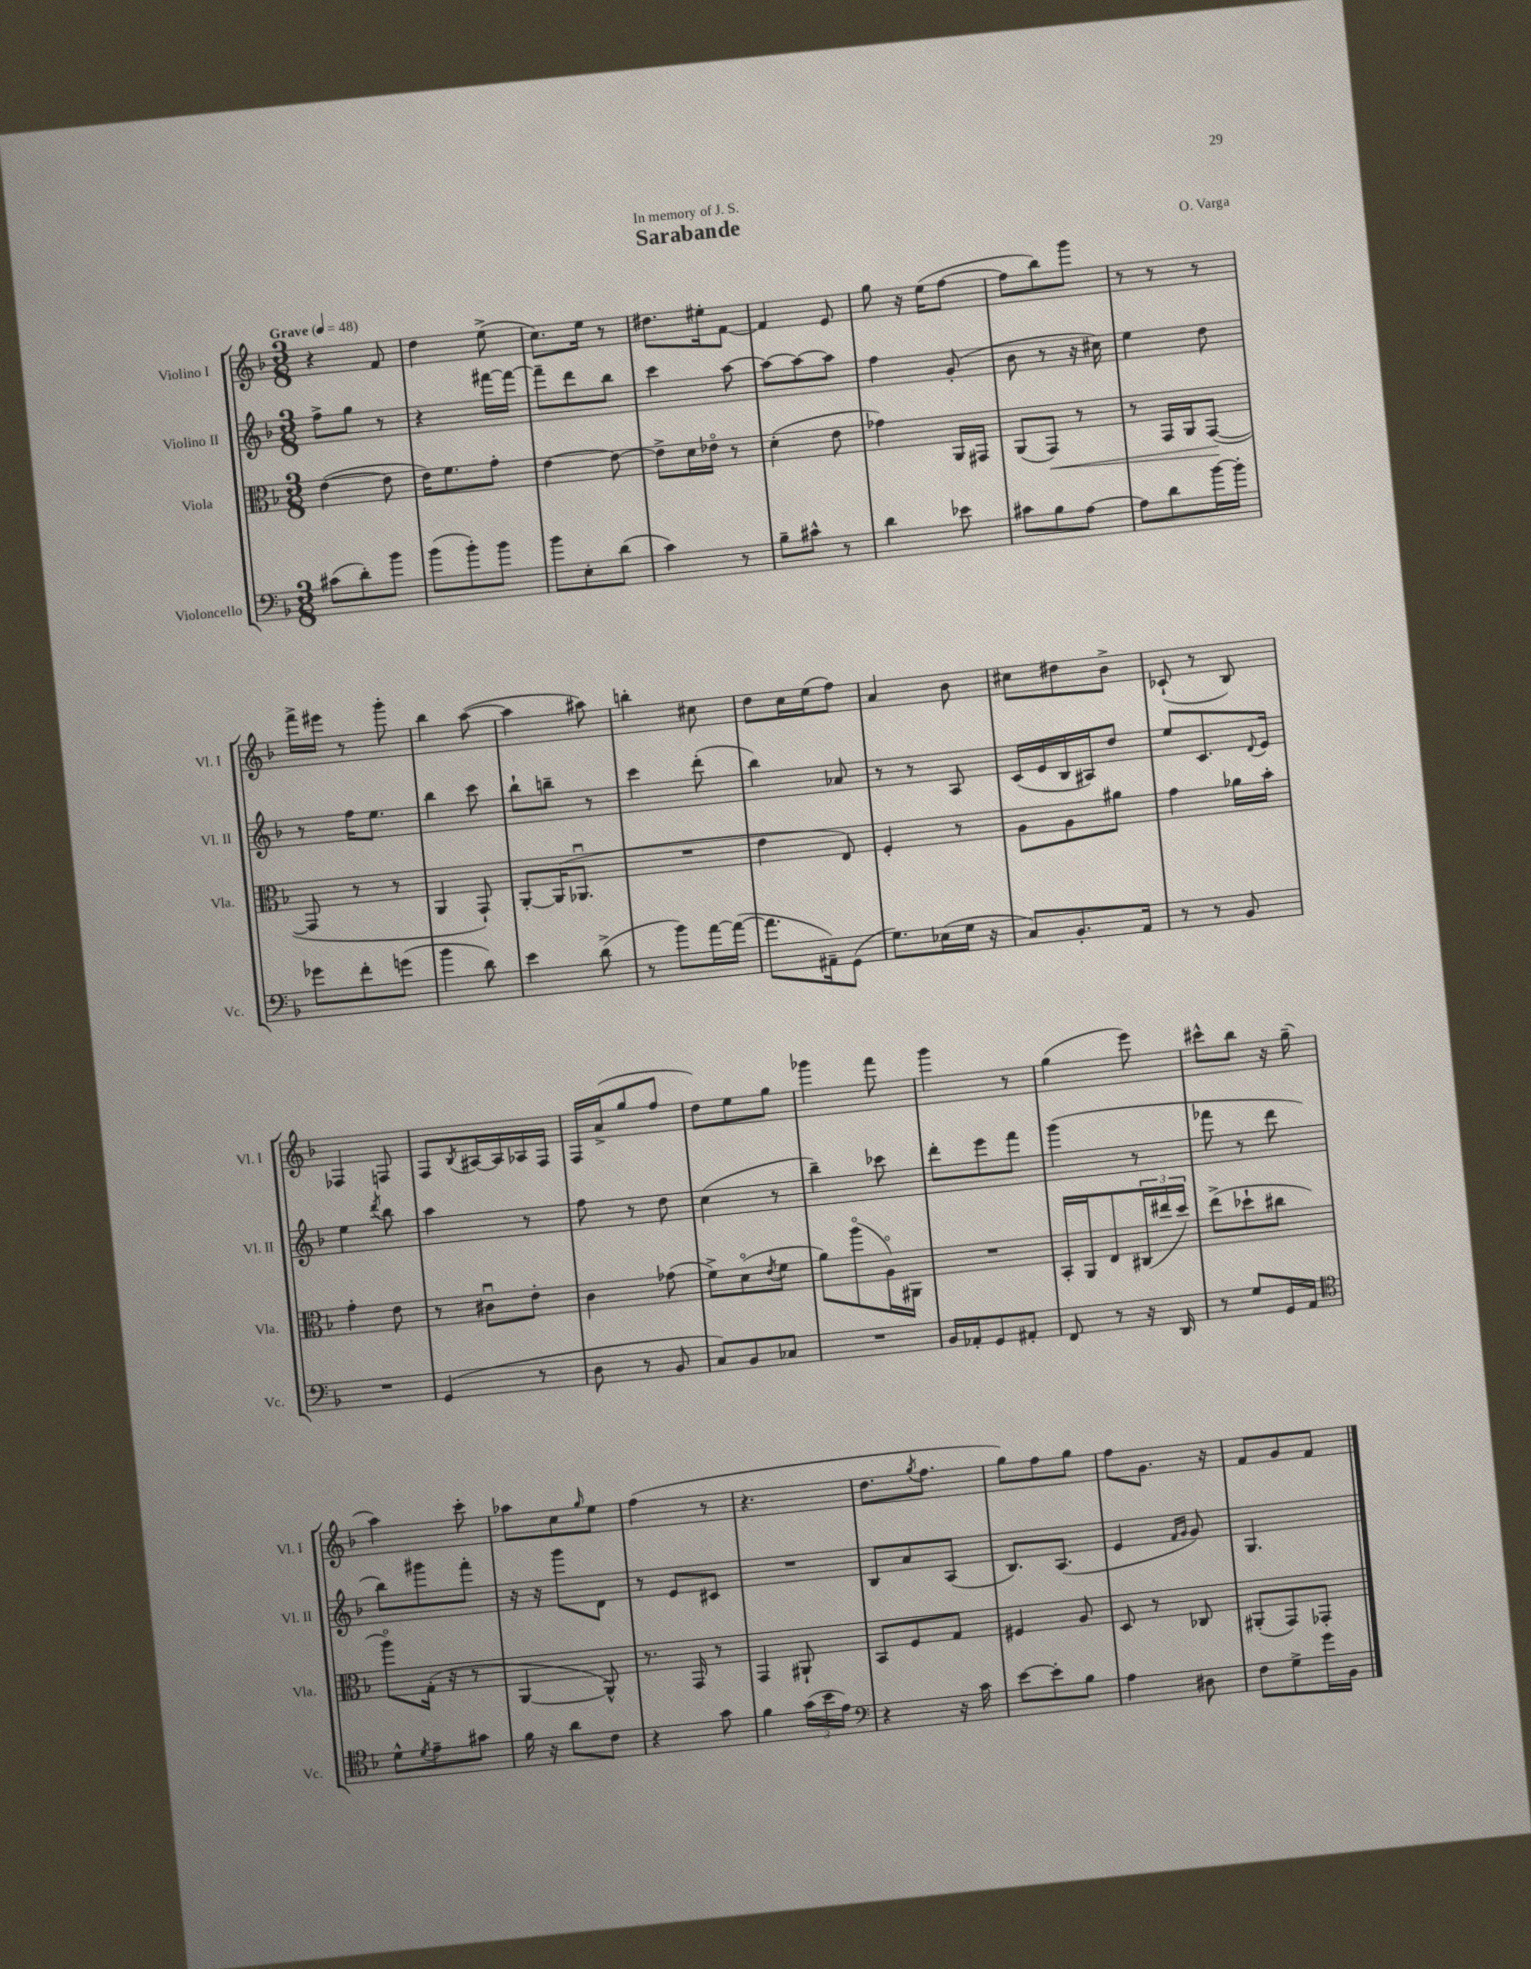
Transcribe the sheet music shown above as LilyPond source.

\header { title = "Sarabande" composer = "O. Varga" dedication = "In memory of J. S." }
<<
\new StaffGroup <<
\new Staff = "s0" \with { instrumentName = "Violino I" shortInstrumentName = "Vl. I" } {
    \clef treble \key f \major \numericTimeSignature \time 3/8 \tempo "Grave" 4 = 48
    r4 f'8 |
    d''4 e''8->( |
    c''8.) e''16 r8 |
    dis''8. eis''16-. f'8~ |
    f'4 e'8 |
    g''8 r16 e''16( f''8~ |
    f''8 bes''8) g'''8 |
    r8 r8 r8 |
    f'''16-> eis'''16 r8 g'''8-. |
    bes''4 a''8~( |
    a''4 ais''8) |
    b''4-. cis''8 |
    d''8 c''16 e''16( f''8) |
    a'4 bes'8 |
    cis''8 dis''8 bes'8-> |
    ces'8-!( r8 bes8) |
    fes4 f8 |
    f8 \acciaccatura { bes8 } ais16~ ais16 aes16 f16 |
    f16 a'16->( g''8 f''8 |
    d''8) e''8 g''8 |
    ges'''4 f'''8 |
    g'''4 r8 |
    g''4( e'''8) |
    cis'''8-^ bes''8 r16 g''16--( |
    a''4) c'''8-. |
    aes''8 c''8 \grace { g''16 } e''8 |
    f''4( r8 |
    r4. |
    d''8. \acciaccatura { g''8 } f''8. |
    g''8) f''8 g''8 |
    f''8 g'8. r16 |
    f'8 g'8 f'8 \bar "|." |
}
\new Staff = "s1" \with { instrumentName = "Violino II" shortInstrumentName = "Vl. II" } {
    \clef treble \key f \major \numericTimeSignature \time 3/8
    f''8-> g''8 r8 |
    r4 fis'''16~ fis'''16~ |
    fis'''8-- d'''8 bes''8 |
    c'''4 a''8~ |
    a''8~ a''8~ a''8 |
    f''4 g'8-.( |
    bes'8 r8 r16 cis''16) |
    e''4 d''8 |
    r8 f''16 e''8. |
    bes''4 c'''8 |
    bes''8-! b''8-- r8 |
    c'''4 d'''8-.( |
    bes''4) aes'8 |
    r8 r8 a8 |
    c'16( e'16 bes16 ais16) d''8 |
    e''8 c'8. \appoggiatura { d'8 } e'16 |
    e''4 \acciaccatura { d'''8 } bes''8 |
    a''4 r8 |
    f''8 r8 d''8 |
    c''4( r8 |
    bes''4--) ces'''8 |
    d'''8-. e'''8 f'''8 |
    g'''4( r8 |
    fes'''8 r8 d'''8 |
    bes''8) gis'''8 f'''8-. |
    r16 r16 g'''8 d'8 |
    r8 e'8 cis'8 |
    R4. |
    bes8 a'8 a8( |
    bes8.) a8.( |
    e'4 \grace { f'16 g'16 } g'8) |
    g4. \bar "|." |
}
\new Staff = "s2" \with { instrumentName = "Viola" shortInstrumentName = "Vla." } {
    \clef alto \key f \major \numericTimeSignature \time 3/8
    e'4~( e'8 |
    e'16) f'8. g'8-. |
    e'4~ e'8~ |
    e'8-> d'16 ees'16\flageolet r8 |
    d'4-.( e'8 |
    ges'4) a,16 gis,16 |
    a,8( g,8\<) r8 |
    r8 g,16 a,16 g,8~\!( |
    g,8 r8 r8 |
    a,4 g,8-!) |
    a,8~-. a,16( aes,8.\downbow |
    R4. |
    e'4 e8) |
    f4-. r8 |
    a8 a8 ais'8 |
    g'4 aes'16 bes'16-. |
    g'4-. e'8 |
    r8 cis'8\downbow e'8-. |
    c'4 ges'8( |
    f'8->) d'8\flageolet( \acciaccatura { e'8 } f'8 |
    a'8) a''8\flageolet( a16\flageolet) ais,16 |
    R4. |
    bes,16-. a,16 e8 \tuplet 3/2 { cis16( eis''16 d''16) } |
    e''8->( des''8-! cis''8 |
    a''8\flageolet) g16-.( r16 r8 |
    a,4~ a,8-^) |
    r8. g,16 r8 |
    g,4 ais,8-! |
    bes,8 f8 g8 |
    fis4 a8 |
    d8 r8 ces8 |
    ais,8-.( g,8) ges,8-. \bar "|." |
}
\new Staff = "s3" \with { instrumentName = "Violoncello" shortInstrumentName = "Vc." } {
    \clef bass \key f \major \numericTimeSignature \time 3/8
    cis'8( d'8-.) bes'8 |
    bes'8( bes'8-.) bes'8 |
    bes'8 e8-. d'8( |
    c'4) r8 |
    bes8-- cis'8-^ r8 |
    d'4 ees'8 |
    cis'8 bes8 a8~ |
    a8 d'8 bes'16~ bes'16-. |
    ges'8 f'8-. g'8( |
    bes'4 d'8) |
    e'4 d'8->( |
    r8 bes'8) a'16~ a'16~( |
    a'8. ais,16--) g,8( |
    g8.) ees16( g16 r16 |
    c8) bes,8.-. a,16 |
    r8 r8 bes,8 |
    R4. |
    g,4( r8 |
    d8 r8 bes,8 |
    c8) bes,8 ces8 |
    R4. |
    bes,16 aes,16-. g,8 ais,8-. |
    f,8 r8 r16 d,16 |
    r8 g8 g,16 a,16 |
    \clef tenor d'8-^ \acciaccatura { d'8 } e'8-- gis'8 |
    f'16 r16 a'8 c'8 |
    r4 g'8 |
    f'4 \tuplet 3/2 { g'16( bes'16 e'16) } |
    \clef bass r4 r16 c'16 |
    e'8~ e'8-. bes8 |
    a4 dis8 |
    f8 g8-> g'16 bes,16 \bar "|." |
}
>>
>>
\layout { \context { \Score \remove "Bar_number_engraver" } }
